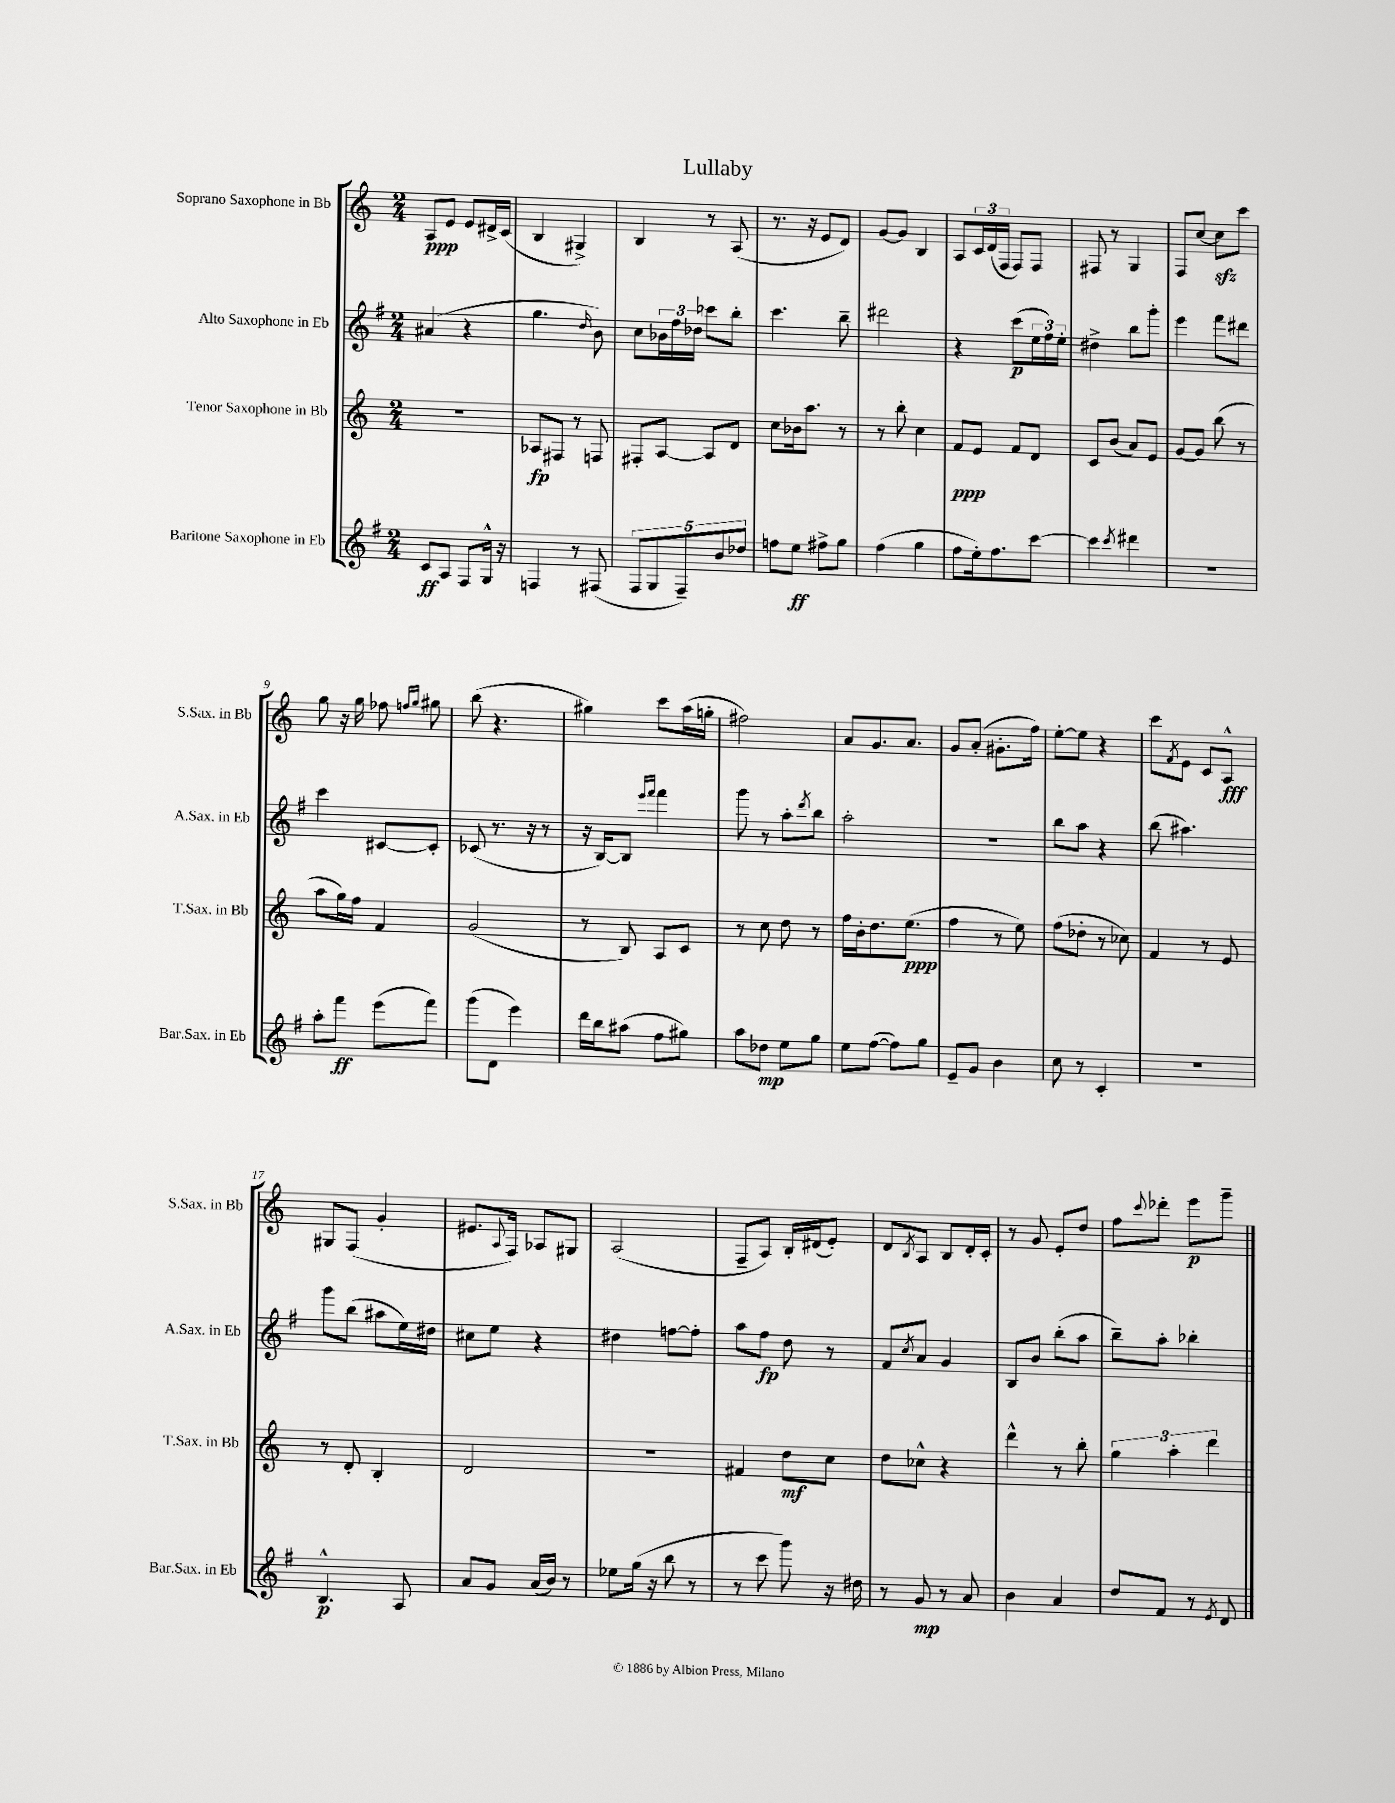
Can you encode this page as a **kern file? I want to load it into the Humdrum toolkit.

**kern	**kern	**kern	**kern
*staff4	*staff3	*staff2	*staff1
*clefG2	*clefG2	*clefG2	*clefG2
*k[f#]	*k[]	*k[f#]	*k[]
*M2/4	*M2/4	*M2/4	*M2/4
8c	2r	(4a#	8A
8A	.	.	8e
8F#	.	4r	8e
16G^^	.	.	16d#^
16r	.	.	(16c
=	=	=	=
4F	8A-	4.gg	4B
.	8F#	.	.
8r	8r	.	4G#^)
.	.	16qqdd	.
(8F#	8F	8b)	.
=	=	=	=
10F#	8F#'	8cc	4B
10G	.	.	.
.	[8A	24b-	.
.	.	24ff#	.
10F#~)	.	.	.
.	.	24dd-	.
.	8A]	8ccc-	8r
10b	.	.	.
.	8d	8bb'	(8A
10dd-	.	.	.
=	=	=	=
8ff	8cc	4.ccc	8.r
8ee	16b-	.	.
.	8.aa	.	16r
8ff#^	.	.	8e
8gg	8r	8bb~	8d)
=	=	=	=
(4ff#	8r	2ddd#	[8g
.	8bb'	.	8g]
4gg	4cc	.	4B
=	=	=	=
8ff#	8f	4r	8A
16ee')	8e	.	24c
.	.	.	(24d
8.ff#	.	.	.
.	.	.	24F
.	8f	(8ccc	8F)
[8ccc	8d	24ee	8F
.	.	24ff#)	.
.	.	24ee'	.
=	=	=	=
4ccc]	8c	4dd#^	8F#
.	(8b	.	8r
8qccc	.	.	.
4ddd#	8a)	8bb	4G
.	8e	8ggg'	.
=	=	=	=
2r	[8g	4eee	8F
.	8g]	.	[8cc
.	(8bb	8fff#	8cc]
.	8r	8ddd#	8ccc
=	=	=	=
8aa'	8aa	4ccc	8gg
8fff#	16gg)	.	16r
.	16ff	.	16gg
(8eee	4f	[8c#	8ff-
.	.	.	16qqff
.	.	.	16qqgg
8fff#)	.	8c#']	8gg#
=	=	=	=
(8ggg	(2g	(8c-	(8bb
8d	.	8.r	4.r
4eee)	.	.	.
.	.	16r	.
.	.	8r	.
=	=	=	=
16ddd	8r	16r	4gg#)
16bb	.	[16B)	.
(8aa#	8B)	8B]	.
.	.	16qqeee	.
.	.	16qqfff#	.
8ff#	8A	4fff#	8ccc
8gg#)	8c	.	(16aa
.	.	.	16gg'
=	=	=	=
8aa	8r	8ggg	2ff#)
8dd-	8cc	8r	.
8ee	8dd	8aa'	.
.	.	8qddd	.
8gg	8r	8bb	.
=	=	=	=
8ee	16ff	2aa'	8a
.	16b'	.	.
([8ff#	8.dd	.	8.g
8ff#])	.	.	.
.	(8.ee	.	8.a
8gg	.	.	.
=	=	=	=
8e~	4ff	2r	8g
8g	.	.	(8a'
4b	8r	.	8.g#'
.	8ee)	.	.
.	.	.	16ff)
=	=	=	=
8cc	(8ff	8bb	[8ee'
8r	8dd-'	8aa	8ee]
4c'	8r	4r	4r
.	8cc-)	.	.
=	=	=	=
2r	4f	(8bb	8ccc
.	.	.	8qf
.	.	4.aa#)	8e
.	8r	.	8c
.	8e	.	8A^^
=	=	=	=
4.B^^	8r	8ggg	8G#
.	8d'	(8bb	(8F
.	4B'	8aa#	4g'
8A	.	16ee)	.
.	.	16dd#	.
=	=	=	=
8a	2d	8cc#	8.e#
8g	.	8ee	.
.	.	.	8qqA
.	.	.	16F)
(16a	.	4r	8A-
16b)	.	.	.
8r	.	.	8G#
=	=	=	=
8ee-	2r	4dd#	(2A
(16gg	.	.	.
16r	.	.	.
8bb	.	[8ff	.
8r	.	8ff']	.
=	=	=	=
8r	4f#	8aa	8F~
8ccc	.	8ff#	8A)
8ggg)	8dd	8dd	16B'
.	.	.	(16d#
16r	8cc	8r	8e')
16dd#	.	.	.
=	=	=	=
8r	8dd	8f#	8d
.	.	8qcc	8qB
8g	8cc-^^	8a	8A
8r	4r	4g	8B
8a	.	.	16d'
.	.	.	16c'
=	=	=	=
4b	4ddd^^	8B	8r
.	.	8b	8g
4a	8r	(8bb'	8e'
.	8bb'	8aa	8dd
=	=	=	=
8dd	6gg	8bb~)	8ff
.	.	.	8qqccc
8f#	.	8aa'	8ddd-'
.	6aa'	.	.
8r	.	4bb-'	8eee
.	6ddd	.	.
8qe	.	.	.
8d	.	.	8ggg~
==	==	==	==
*-	*-	*-	*-
